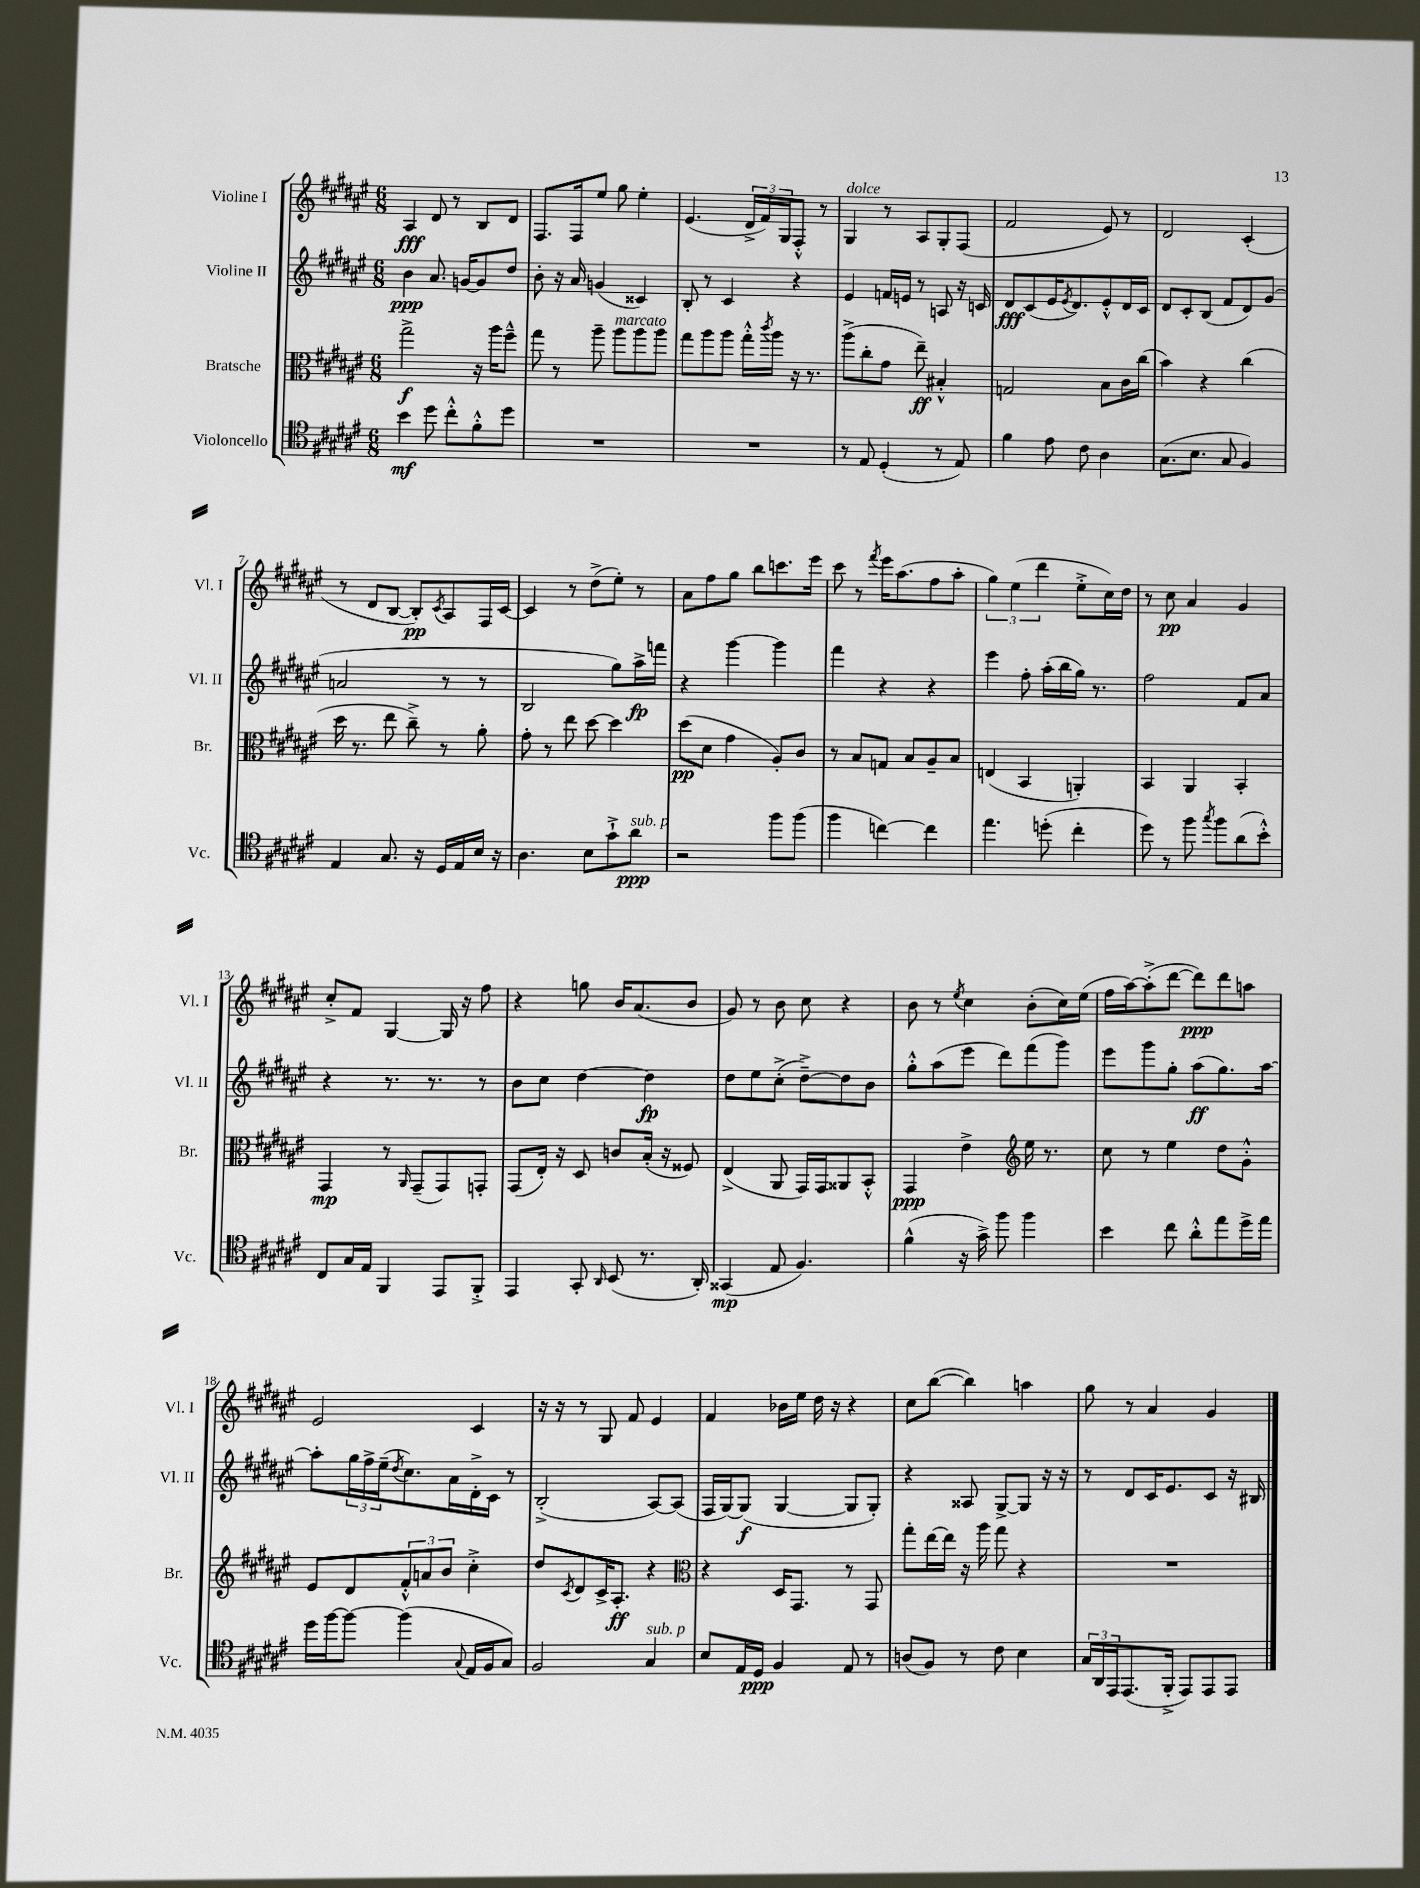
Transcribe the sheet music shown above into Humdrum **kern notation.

**kern	**dynam	**kern	**dynam	**kern	**dynam	**kern	**dynam
*part4	*part4	*part3	*part3	*part2	*part2	*part1	*part1
*staff4	*staff4	*staff3	*staff3	*staff2	*staff2	*staff1	*staff1
*I"Violoncello	*	*I"Bratsche	*	*I"Violine II	*	*I"Violine I	*
*I'Vc.	*	*I'Br.	*	*I'Vl. II	*	*I'Vl. I	*
*clefC4	*	*clefC3	*	*clefG2	*	*clefG2	*
*k[f#c#g#d#a#e#]	*	*k[f#c#g#d#a#e#]	*	*k[f#c#g#d#a#e#]	*	*k[f#c#g#d#a#e#]	*
*M6/8	*	*M6/8	*	*M6/8	*	*M6/8	*
=1	=1	=1	=1	=1	=1	=1	=1
4b\	mf	2gg#^\	f	4b\	ppp	4A#/	fff
8dd#\	.	.	.	8.a#/	.	8d#/	.
8cc#'^^\L	.	.	.	.	.	8r	.
.	.	.	.	[16gn/KL	.	.	.
8f#'^^\	.	16r	.	8g/]	.	8B/L	.
.	.	16aa#\KL	.	.	.	.	.
8dd#\J	.	8ff#~^^\J	.	8dd#/J	.	8d#/J	.
=2	=2	=2	=2	=2	=2	=2	=2
2.r	.	8gg#\	.	8b'\	.	8.F#/L	.
.	.	8r	.	16r	.	.	.
.	.	.	.	16a#/	.	16F#/k	.
.	.	8aa#~\	.	(4gn/	.	8ee#/J	.
!	!	!LO:TX:a:i:t=marcato	!	!	!	!	!
.	.	8aa#\L	.	.	.	8gg#\	.
.	.	8aa#\	.	4c##X/)	.	4ee#'\	.
.	.	8aa#\J	.	.	.	.	.
=3	=3	=3	=3	=3	=3	=3	=3
2.r	.	8gg#\L	.	8B'/	.	(4.e#/	.
.	.	8aa#\	.	8r	.	.	.
.	.	8aa#\J	.	4c#/	.	.	.
.	.	16gg#'^^\LL	.	.	.	24d#^/LL	.
.	.	.	.	.	.	24f#/)	.
.	.	8qccc#/	.	.	.	.	.
.	.	16aa#\JJ	.	.	.	.	.
.	.	.	.	.	.	24G#/J	.
.	.	16r	.	4r	.	8F#'^^/J	.
.	.	8.r	.	.	.	.	.
.	.	.	.	.	.	8r	.
=4	=4	=4	=4	=4	=4	=4	=4
!	!	!	!	!	!	!LO:TX:a:i:t=dolce	!
8r	.	(8aa#^\L	.	4e#/	.	4G#/	.
8E#/	.	8cc#'\	.	.	.	.	.
(4D#'/	.	8g#\J	.	16fn/LL	.	8r	.
.	.	.	.	16en/JJ	.	.	.
.	.	8ee#~\)	ff	8r	.	8A#/L	.
8r	.	4B#X'^^/	.	8An/	.	8G#'/	.
8E#/)	.	.	.	16r	.	(8F#/J	.
.	.	.	.	16cn/	.	.	.
=5	=5	=5	=5	=5	=5	=5	=5
4f#\	.	2Gn/	.	8d#/L	fff	2f#/	.
.	.	.	.	(8c#/	.	.	.
8e#\	.	.	.	16e#/K	.	.	.
.	.	.	.	8qe#/	.	.	.
.	.	.	.	8.d#/)	.	.	.
8c#\	.	.	.	.	.	.	.
4A#\	.	8B\L	.	8e#'^^/	.	8e#/)	.
.	.	16c#\L	.	16d#/L	.	8r	.
.	.	(16cc#\JJ	.	16c#/JJ	.	.	.
=6	=6	=6	=6	=6	=6	=6	=6
(8.G#\L	.	4b\)	.	8d#/L	.	2d#/	.
.	.	.	.	8c#'/	.	.	.
8.B\J	.	.	.	.	.	.	.
.	.	4r	.	(8B/J	.	.	.
8G#/	.	.	.	8f#/L	.	.	.
4F#/)	.	(4cc#\	.	8d#/)	.	(4c#'/	.
.	.	.	.	(8g#/J	.	.	.
!!LO:LB:g=z
=7	=7	=7	=7	=7	=7	=7	=7
4E#/	.	16dd#\	.	2an/	.	8r	.
.	.	8.r	.	.	.	.	.
.	.	.	.	.	.	8d#/L	.
8.G#/	.	8ee#\	.	.	.	[8B/J	.
.	.	8cc#~^\)	.	.	.	8B'/L])	pp
16r	.	.	.	.	.	.	.
.	.	.	.	.	.	8qc#/	.
16D#/LL	.	8r	.	8r	.	8A#/	.
16E#/	.	.	.	.	.	.	.
16B/JJ	.	8a#'\	.	8r	.	16F#/L	.
16r	.	.	.	.	.	[16c#/JJ	.
=8	=8	=8	=8	=8	=8	=8	=8
4.A#\	.	8g#'\	.	2B/	.	4c#/]	.
.	.	8r	.	.	.	.	.
.	.	8ee#\	.	.	.	8r	.
8B\L	.	[8dd#\	.	.	.	(8dd#^\L	.
8g#`^\	.	4dd#\]	.	8gg#\L)	.	8ee#'\J)	.
!LO:TX:a:i:t=sub. p	!	!	!	!	!	!	!
8a#\J	ppp	.	.	16aa#^\L	fp	8r	.
.	.	.	.	16fffn\JJ	.	.	.
=9	=9	=9	=9	=9	=9	=9	=9
2r	.	(8dd#\L	pp	4r	.	8a#\L	.
.	.	8d#\J	.	.	.	8ff#\	.
.	.	4g#\	.	[4ggg#\	.	8gg#\J	.
.	.	.	.	.	.	8bb\L	.
8ff#\L	.	8A#'/L)	.	4ggg#\]	.	8.cccn\	.
(8ff#\J	.	8c#/J	.	.	.	.	.
.	.	.	.	.	.	16eee#\Jk	.
=10	=10	=10	=10	=10	=10	=10	=10
4ff#\	.	8r	.	4fff#\	.	8ccc#\	.
.	.	8B/L	.	.	.	8r	.
.	.	.	.	.	.	8qfff#/	.
[4ccn\)	.	8Gn/J	.	4r	.	16eee#\KL	.
.	.	.	.	.	.	(8.aa#\	.
.	.	8B/L	.	.	.	.	.
4cc\]	.	8A#~/	.	4r	.	8ff#\	.
.	.	8B/J	.	.	.	8aa#'\J	.
=11	=11	=11	=11	=11	=11	=11	=11
4.ee#\	.	(4En/	.	4eee#\	.	6gg#\)	.
.	.	.	.	.	.	(6ee#\	.
.	.	4BB/	.	8ff#'\	.	.	.
.	.	.	.	.	.	6ddd#\	.
(8ddn'\	.	.	.	(16aa#'\LL	.	.	.
.	.	.	.	16bb\	.	.	.
4cc#'\	.	4AAn'/)	.	16gg#\JJ)	.	8ee#'^\L	.
.	.	.	.	8.r	.	.	.
.	.	.	.	.	.	16cc#\L)	.
.	.	.	.	.	.	16dd#\JJ	.
=12	=12	=12	=12	=12	=12	=12	=12
8dd#\)	.	4BB/	.	2ff#\	.	8r	.
8r	.	.	.	.	.	8cc#\	pp
8ff#\	.	4AA#/	.	.	.	4a#/	.
8qgg#/	.	.	.	.	.	.	.
8ff#\L	.	.	.	.	.	.	.
(8a#\	.	4BB'/	.	8f#/L	.	4g#/	.
8b'^^\J)	.	.	.	8a#/J	.	.	.
!!LO:LB:g=z
=13	=13	=13	=13	=13	=13	=13	=13
8C#/L	.	4GG#/	mp	4r	.	8cc#'^/L	.
16G#/L	.	.	.	.	.	8f#/J	.
16E#/JJ	.	.	.	.	.	.	.
4FF#/	.	8r	.	8.r	.	[4G#/	.
.	.	16qqAA#/	.	.	.	.	.
.	.	(8GG#~/L	.	.	.	.	.
.	.	.	.	8.r	.	.	.
8EE#/L	.	8GG#/)	.	.	.	16G#/]	.
.	.	.	.	.	.	16r	.
8FF#'^/J	.	8GGn'/J	.	8r	.	8ff#\	.
=14	=14	=14	=14	=14	=14	=14	=14
4EE#/	.	(8GG#/L	.	8b\L	.	4r	.
.	.	16E#'/Jk)	.	8cc#\J	.	.	.
.	.	16r	.	.	.	.	.
8GG#'/	.	8D#/	.	[4dd#\	.	8ggn\	.
16qqAA#/	.	.	.	.	.	.	.
(8BB/	.	8cn/L	.	.	.	16b/KL	.
.	.	.	.	.	.	(8.a#/	.
8.r	.	(16B'/Jk	.	4dd#\]	fp	.	.
.	.	16r	.	.	.	.	.
.	.	8F##X/)	.	.	.	8b/J	.
16AA#'/)	.	.	.	.	.	.	.
=15	=15	=15	=15	=15	=15	=15	=15
(4GG##X/	mp	(4E#^/	.	8dd#\L	.	8g#/)	.
.	.	.	.	8ee#\	.	8r	.
8E#/	.	8AA#/	.	(8cc#'^\J	.	8b\	.
4.F#/)	.	16GG#/LL)	.	[8dd#~^\L)	.	8cc#\	.
.	.	16GG#/J	.	.	.	.	.
.	.	8AA##X/	.	8dd#\]	.	4r	.
.	.	8BB'^^/J	.	8b\J	.	.	.
=16	=16	=16	=16	=16	=16	=16	=16
(4f#^^\	.	4GG#/	ppp	8gg#'^^\L	.	8b\	.
.	.	.	.	(8aa#\	.	8r	.
.	.	.	.	.	.	8qee#/	.
16r	.	4e#^\	.	8eee#\J	.	4cc#\	.
16g#^\)	.	.	.	.	.	.	.
8ff#\	.	.	.	8ddd#\L)	.	.	.
*	*	*clefG2	*	*	*	*	*
4ff#\	.	16ee#\	.	(8fff#\	.	(8b'\L	.
.	.	8.r	.	.	.	.	.
.	.	.	.	8ggg#\J)	.	16cc#\L)	.
.	.	.	.	.	.	(16ee#\JJ	.
=17	=17	=17	=17	=17	=17	=17	=17
4b\	.	8cc#\	.	8eee#\L	.	16ff#\LL	.
.	.	.	.	.	.	[16aa#\J)	.
.	.	8r	.	8ggg#\	.	(8aa#'^\]	.
8cc#\	.	4ee#\	.	8gg#'\J	.	[8ddd#\J	.
8a#'^^\L	.	.	.	(8aa#\L	ff	8ddd#\L])	ppp
8ee#\	.	8dd#\L	.	8.gg#\)	.	8ddd#\	.
16dd#^\L	.	8g#'^^\J	.	.	.	8aan\J	.
16ee#\JJ	.	.	.	[16aa#\Jk	.	.	.
!!LO:LB:g=z
=18	=18	=18	=18	=18	=18	=18	=18
16dd#\LL	.	8e#/L	.	8aa#'\L]	.	2e#/	.
[16ff#\J	.	.	.	.	.	.	.
8ff#\J_	.	8d#/	.	24gg#\L	.	.	.
.	.	.	.	24ff#^\	.	.	.
.	.	.	.	(24ee#~\J	.	.	.
.	.	.	.	8qdd#/	.	.	.
(4ff#\]	.	12f#'^^/	.	8.cc#\)	.	.	.
.	.	12an/	.	.	.	.	.
.	.	12b/J	.	.	.	.	.
.	.	.	.	16a#\L	.	.	.
8qqG#/	.	.	.	.	.	.	.
16E#/LL	.	4cc#'^\	.	16d#'^\	.	4c#/	.
16F#/J	.	.	.	16c#\JJ	.	.	.
8G#/J)	.	.	.	8r	.	.	.
=19	=19	=19	=19	=19	=19	=19	=19
2F#/	.	8dd#/L	.	(2B'^/	.	16r	.
.	.	.	.	.	.	16r	.
.	.	8qc#/	.	.	.	.	.
.	.	8d#/	.	.	.	8r	.
.	.	16c#^/K	.	.	.	8G#/	.
.	.	8.A#'/J	ff	.	.	.	.
.	.	.	.	.	.	8f#/	.
!LO:TX:a:i:t=sub. p	!	!	!	!	!	!	!
4G#/	.	4r	.	[8A#/L)	.	4e#/	.
.	.	.	.	(8A#/J]	.	.	.
=20	=20	=20	=20	=20	=20	=20	=20
*	*	*clefC3	*	*	*	*	*
8B/L	.	4r	.	16F#/LL	.	4f#/	.
.	.	.	.	[16G#/J)	.	.	.
16E#/L	.	.	.	(8G#/J]	f	.	.
16D#/JJ	ppp	.	.	.	.	.	.
4F#/	.	16D#/KL	.	[4G#/	.	16b-X\LL	.
.	.	8.GG#/J	.	.	.	16ee#\JJ	.
.	.	.	.	.	.	16dd#\	.
.	.	.	.	.	.	16r	.
8E#/	.	8r	.	8G#/L]	.	4r	.
8r	.	8GG#/	.	8G#'/J)	.	.	.
=21	=21	=21	=21	=21	=21	=21	=21
(8An/L	.	8gg#'\L	.	4r	.	8cc#\L	.
8F#/J)	.	[16ee#\L	.	.	.	([8bb\J	.
.	.	16ee#\JJ]	.	.	.	.	.
8r	.	16r	.	8A##X/	.	4bb\])	.
.	.	16aa#\	.	.	.	.	.
8c#\	.	8gg#\	.	[8G#^/L	.	.	.
4B\	.	4r	.	8G#/J]	.	4aan\	.
.	.	.	.	16r	.	.	.
.	.	.	.	16r	.	.	.
=22	=22	=22	=22	=22	=22	=22	=22
24G#/LL	.	2.r	.	8r	.	8gg#\	.
24AA#/	.	.	.	.	.	.	.
24EE#/J	.	.	.	.	.	.	.
(8.EE#/	.	.	.	8d#/L	.	8r	.
.	.	.	.	16c#/K	.	4a#/	.
16FF#'^/Jk	.	.	.	8.e#/	.	.	.
8EE#/L)	.	.	.	.	.	.	.
8EE#/	.	.	.	8c#/J	.	4g#/	.
8EE#/J	.	.	.	16r	.	.	.
.	.	.	.	16B#X/	.	.	.
==	==	==	==	==	==	==	==
*-	*-	*-	*-	*-	*-	*-	*-
